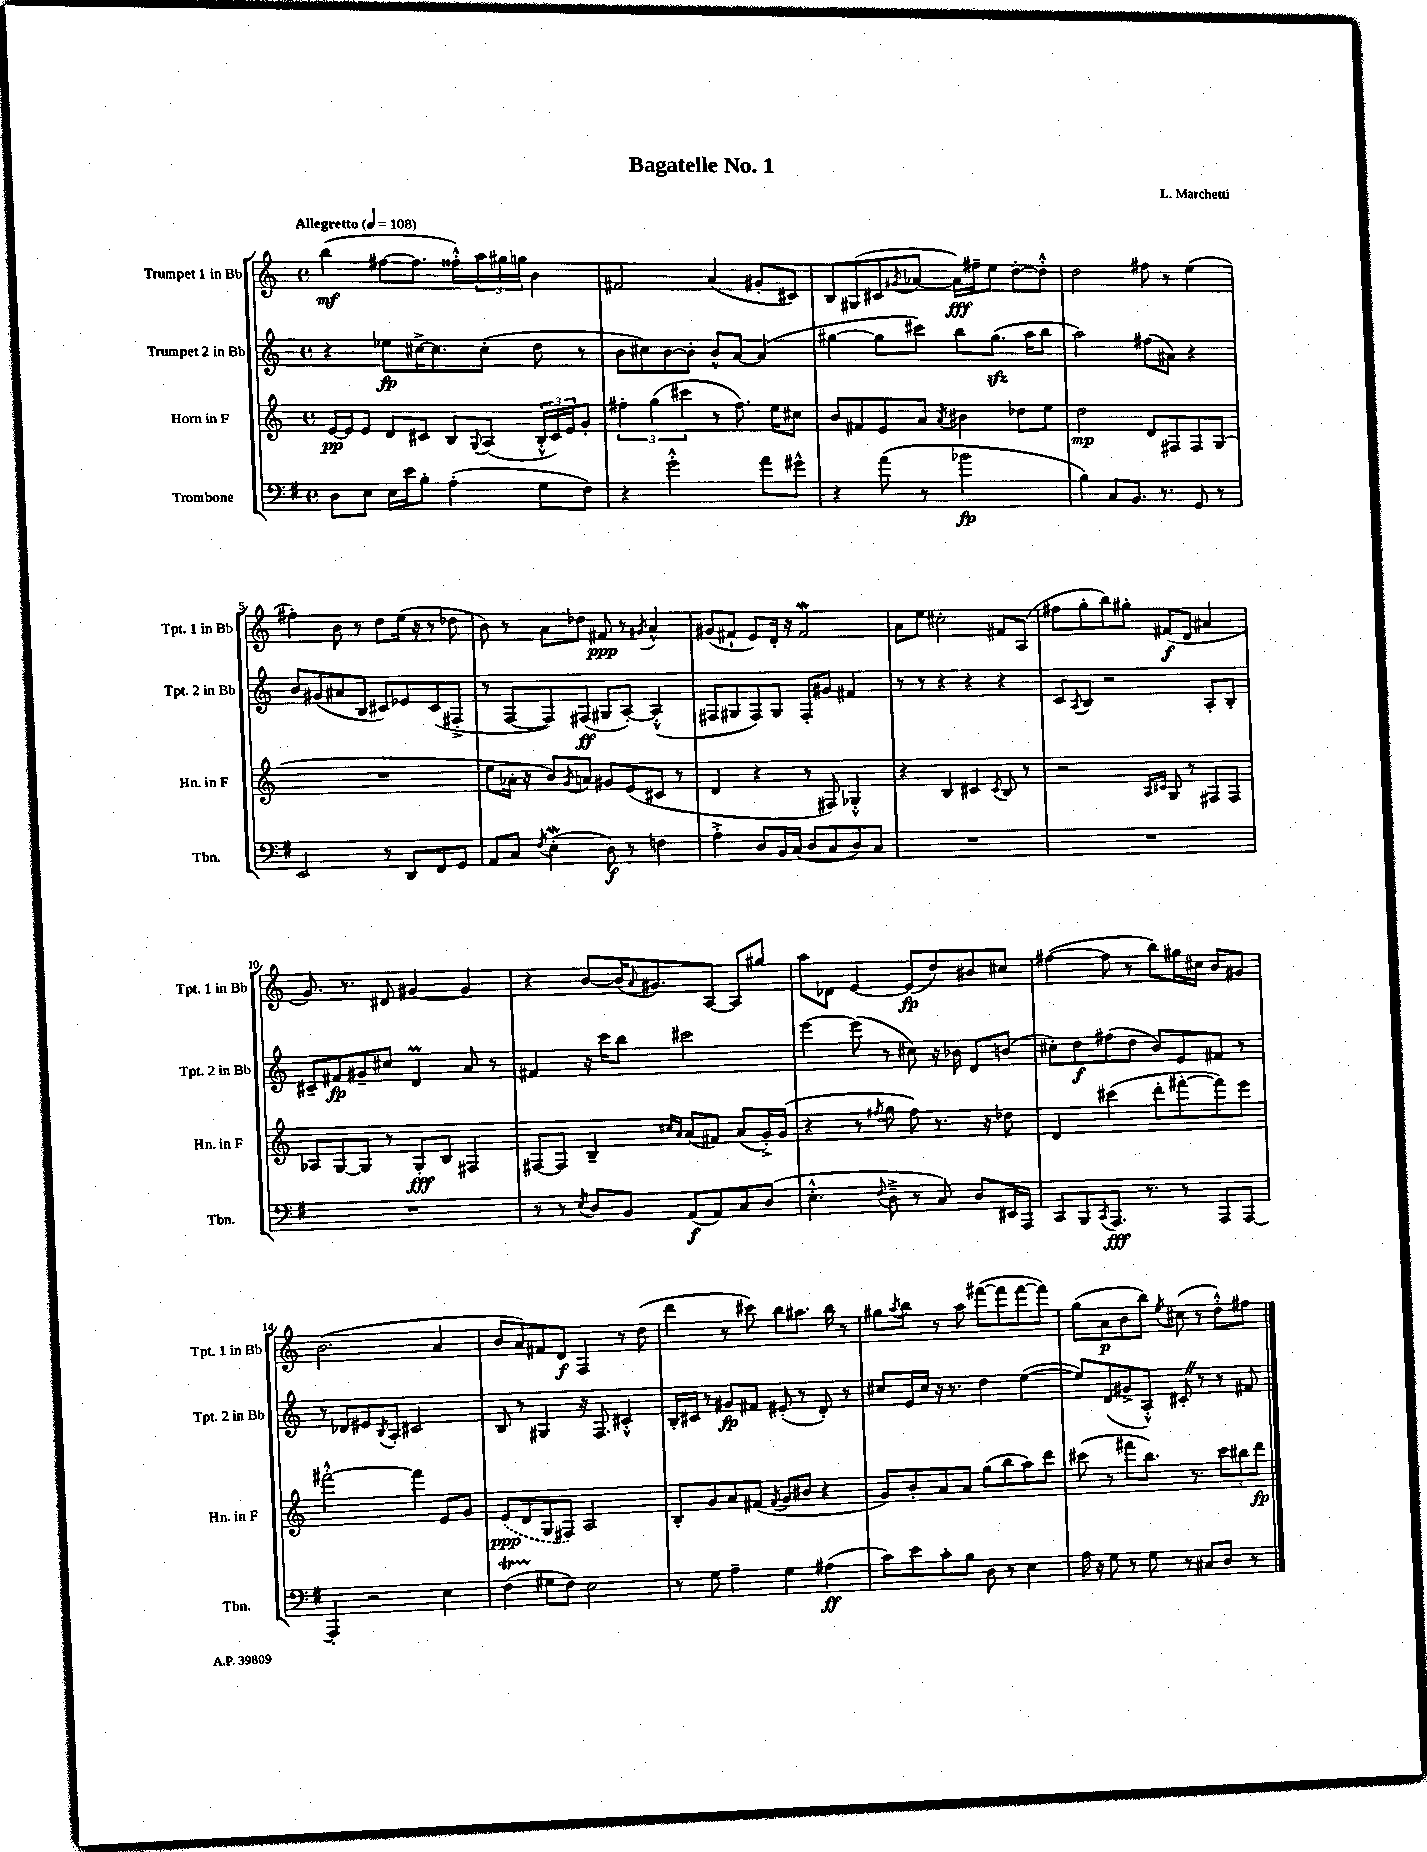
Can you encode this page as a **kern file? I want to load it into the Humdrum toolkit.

**kern	**dynam	**kern	**dynam	**kern	**dynam	**kern	**dynam
*part4	*part4	*part3	*part3	*part2	*part2	*part1	*part1
*staff4	*staff4	*staff3	*staff3	*staff2	*staff2	*staff1	*staff1
*I"Trombone	*	*I"Horn in F	*	*I"Trumpet 2 in Bb	*	*I"Trumpet 1 in Bb	*
*I'Tbn.	*	*I'Hn. in F	*	*I'Tpt. 2 in Bb	*	*I'Tpt. 1 in Bb	*
*clefF4	*	*clefG2	*	*clefG2	*	*clefG2	*
*k[f#]	*	*k[]	*	*k[]	*	*k[]	*
*M4/4	*	*M4/4	*	*M4/4	*	*M4/4	*
*met(c)	*	*met(c)	*	*met(c)	*	*met(c)	*
*MM108	*	*MM108	*	*MM108	*	*MM108	*
=1	=1	=1	=1	=1	=1	=1	=1
!	!	!	!	!	!	!LO:TX:a:B:t=Allegretto	!
8D\L	.	[16e/LL	pp	4r	.	(4bb\	mf
.	.	16e/J]	.	.	.	.	.
8E\J	.	8e/J	.	.	.	.	.
16E\LL	.	8d/L	.	8ee-X\L	fp	[8ff#X\L	.
16e\J	.	.	.	.	.	.	.
8B'\J	.	8c#X/J	.	[16cc#X^\K	.	8.ff#\J]	.
.	.	.	.	8.cc#\]	.	.	.
(4A'\	.	8B/L	.	.	.	.	.
.	.	.	.	.	.	16ff##X'^^\LL)	.
.	.	8qqG/	.	.	.	.	.
.	.	(8A/J	.	(8cc#'\J	.	24aa\	.
.	.	.	.	.	.	24gg#X\	.
.	.	.	.	.	.	24ggn\JJ	.
8G\L	.	24B'^^/LL	.	8dd\	.	4b\	.
.	.	24c#/)	.	.	.	.	.
.	.	24e/J	.	.	.	.	.
8F#\J)	.	8g'/J	.	8r	.	.	.
=2	=2	=2	=2	=2	=2	=2	=2
4r	.	6ff#X'\	.	8b\L	.	2f#X/	.
.	.	.	.	8cc#X\)	.	.	.
.	.	(6gg\	.	.	.	.	.
2g'^^\	.	.	.	[8b\	.	.	.
.	.	6ccc#X\	.	.	.	.	.
.	.	.	.	8b'\J]	.	.	.
.	.	8r	.	8b^^/L	.	(4a/	.
.	.	8.ff#\)	.	[8a/J	.	.	.
8a\L	.	.	.	(4a/]	.	8g#X'/L	.
.	.	16ee\KL	.	.	.	.	.
8g#X^^\J	.	8cc#X\J	.	.	.	8c#X/J)	.
=3	=3	=3	=3	=3	=3	=3	=3
4r	.	8b/L	.	[4gg#X\	.	8B/L	.
.	.	8f#X/	.	.	.	(8G#X/	.
(8a\	.	8e/	.	8gg#\L]	.	8c#X/	.
.	.	.	.	.	.	8qg#X/	.
8r	.	8a/J	.	8ccc#X\J)	.	[8a-X/J	.
.	.	8qa/	.	.	.	.	.
2b-X\	fp	4b#X\	.	8bb\L	.	16a-\LL])	fff
.	.	.	.	.	.	16ff#X~\J	.
.	.	.	.	(8.gg#zz\J	.	8ee\J	.
.	.	8dd-X\L	.	.	.	[8dd'\L	.
.	.	.	.	16aa\KL	.	.	.
.	.	8ee\J	.	8bb\J	.	8dd'^^\J]	.
=4	=4	=4	=4	=4	=4	=4	=4
4B\)	.	2dd\	mp	2aa\)	.	2dd\	.
8C/L	.	.	.	.	.	.	.
8.BB/J	.	.	.	.	.	.	.
.	.	8d/L	.	(8ff#X\L	.	8ff#X\	.
8.r	.	.	.	.	.	.	.
.	.	8F#X/	.	8a#X\J)	.	8r	.
8GG/	.	8F#/	.	4r	.	(4ee\	.
8r	.	(8G/J	.	.	.	.	.
!!LO:LB:g=z
=5	=5	=5	=5	=5	=5	=5	=5
2EE/	.	1r	.	8b/L	.	4ff#X'\)	.
.	.	.	.	(8g#X/	.	.	.
.	.	.	.	8a#X/	.	8b\	.
.	.	.	.	8B/J	.	8r	.
8r	.	.	.	8c#X/L)	.	8dd\L	.
8DD/L	.	.	.	8e-X/	.	(16ee\Jk	.
.	.	.	.	.	.	16r	.
8FF#/	.	.	.	(8c#/	.	8r	.
8GG/J	.	.	.	8F#X'^/J	.	8dd-X\	.
=6	=6	=6	=6	=6	=6	=6	=6
8AA/L	.	8ee\L	.	8r	.	8b\)	.
8C/J	.	16a-X'\Jk	.	[8F/L	.	8r	.
.	.	16r	.	.	.	.	.
8qF#/	.	.	.	.	.	.	.
(4EW'\	.	8b/L)	.	8F/])	.	8a\L	.
.	.	8qg/	.	.	.	.	.
.	.	8an/J	.	(8F#X/J	ff	8dd-X\J	.
8D\)	f	8g#X/L	.	8G#X/L	.	8f#X/	ppp
8r	.	(8e/	.	[8A'/J)	.	8r	.
.	.	.	.	.	.	8qg#X/	.
4Fn\	.	8c#X/J	.	(4A'^^/]	.	4a^^/	.
.	.	8r	.	.	.	.	.
=7	=7	=7	=7	=7	=7	=7	=7
4A'^\	.	4d/	.	8F#X/L	.	(8g#X/L	.
.	.	.	.	8G#X/	.	8f#X`/J	.
8D/L	.	4r	.	8F#/)	.	8e/L)	.
16BB/L	.	.	.	8G#/J	.	16d'/Jk	.
(16C/JJ	.	.	.	.	.	16r	.
8D/L	.	8r	.	8F#'/L	.	2f#W/	.
8C/	.	8F#X/)	.	8g#X/J	.	.	.
8D/)	.	4G-X'^^/	.	4f#X/	.	.	.
8C/J	.	.	.	.	.	.	.
=8	=8	=8	=8	=8	=8	=8	=8
1r	.	4r	.	8r	.	8a\L	.
.	.	.	.	8r	.	8ee\J	.
.	.	4B/	.	4r	.	2cc#X'\	.
.	.	4c#X/	.	4r	.	.	.
.	.	8qc#/	.	.	.	.	.
.	.	8B/	.	4r	.	8f#X/L	.
.	.	8r	.	.	.	(8A/J	.
=9	=9	=9	=9	=9	=9	=9	=9
1r	.	2r	.	8c/L	.	8ff#X\L	.
.	.	.	.	8qA/	.	.	.
.	.	.	.	8B/J	.	8gg'\	.
.	.	.	.	2r	.	8bb\)	.
.	.	.	.	.	.	8gg#X'\J	.
.	.	16qqA/LL	.	.	.	.	.
.	.	16qqc#X/JJ	.	.	.	.	.
.	.	8G/	.	.	.	(8f#X/L	f
.	.	8r	.	.	.	8d/J	.
.	.	8F#X/L	.	8A'/L	.	4a#X/	.
.	.	8F#/J	.	8B'/J	.	.	.
!!LO:LB:g=z
=10	=10	=10	=10	=10	=10	=10	=10
1r	.	8A-X/L	.	8c#X~/L	.	8.g/)	.
.	.	[8G/	.	8f#X/	fp	.	.
.	.	.	.	.	.	8.r	.
.	.	8G/J]	.	8g#X~/	.	.	.
.	.	8r	.	8cc#X/J	.	8d#X/	.
.	.	8G'/L	fff	4dM/	.	[4g#X/	.
.	.	8B/J	.	.	.	.	.
.	.	4F#X/	.	8a/	.	4g#/]	.
.	.	.	.	8r	.	.	.
=11	=11	=11	=11	=11	=11	=11	=11
8r	.	[8F#X/L	.	4f#X/	.	4r	.
8r	.	8F#/J]	.	.	.	.	.
8qE/	.	.	.	.	.	.	.
8D/L	.	4B~/	.	16r	.	[8b/L	.
.	.	.	.	16ccc\KL	.	.	.
8BB/J	.	.	.	8bb\J	.	(16b/K]	.
.	.	.	.	.	.	8qqa/	.
.	.	.	.	.	.	8.g#X/)	.
.	.	16qqcc#X/LL	.	.	.	.	.
.	.	16qqa/JJ	.	.	.	.	.
(8AA/L	f	(8a/L	.	2ccc#X\	.	.	.
8AA/)	.	8f#X/J)	.	.	.	[8A/J	.
8C/	.	(8a/L	.	.	.	8A/L]	.
(8D/J	.	16g'^/L)	.	.	.	8gg#X/J	.
.	.	(16g/JJ	.	.	.	.	.
=12	=12	=12	=12	=12	=12	=12	=12
4.E'^^\	.	4r	.	[4eee\	.	8aa\L	.
.	.	.	.	.	.	8d-X\J	.
.	.	8r	.	(8eee\]	.	[4e/	.
8qqF#/	.	8qff#X/	.	.	.	.	.
8D~^\	.	8gg\	.	8r	.	.	.
8r	.	8ff#\)	.	8cc#X\)	.	(8e/L]	fp
8C/)	.	8.r	.	16r	.	8dd/)	.
.	.	.	.	16b-X\	.	.	.
8D/L	.	.	.	8d/L	.	8b#X/	.
.	.	16r	.	.	.	.	.
16EE#X/L	.	8dd-X\	.	(8bn/J	.	8cc#X/J	.
16AAA/JJ	.	.	.	.	.	.	.
=13	=13	=13	=13	=13	=13	=13	=13
8CC/L	.	4d/	.	8cc#X'\L)	.	([4ff#X\	.
8BBB/	.	.	.	8dd\	f	.	.
8qCC/	.	.	.	.	.	.	.
8.AAA/J	fff	(4ccc#X\	.	(8ff#X\	.	8ff#\]	.
.	.	.	.	8dd\J	.	8r	.
8.r	.	.	.	.	.	.	.
.	.	8ddd'\L	.	8b/L)	.	8bb\L)	.
8r	.	[8fff#X'\	.	8e/	.	16gg#X\L	.
.	.	.	.	.	.	16cc#X\JJ	.
8AAA/L	.	8fff#\])	.	8f#X/J	.	8b/L	.
[8AAA/J	.	8eee\J	.	8r	.	8g#X/J	.
!!LO:LB:g=z
=14	=14	=14	=14	=14	=14	=14	=14
4AAA'/]	.	[2fff#X'^^\	.	8r	.	(2.b\	.
.	.	.	.	8d-X/L	.	.	.
2r	.	.	.	8e#X/	.	.	.
.	.	.	.	8qB/	.	.	.
.	.	.	.	8A'/J	.	.	.
.	.	4fff#\]	.	2c#X/	.	.	.
4E\	.	8e/L	.	.	.	4a/	.
.	.	8g/J	.	.	.	.	.
=15	=15	=15	=15	=15	=15	=15	=15
(4F#t\	.	(8e/L	ppp	8B/	.	8b/L	.
.	.	8d/	.	8r	.	8a/)	.
8G#X\L	.	8G/	.	4G#X/	.	8f#X/	.
8F#\J)	.	8F#X/J)	.	.	.	8d/J	f
2E\	.	2A/	.	16r	.	4F/	.
.	.	.	.	8.F/	.	.	.
.	.	.	.	4c#X'^^/	.	8r	.
.	.	.	.	.	.	(8dd\	.
=16	=16	=16	=16	=16	=16	=16	=16
8r	.	8B'/L	.	16B'/LL	.	4ddd\	.
.	.	.	.	16c#X/JJ	.	.	.
8G\	.	8g/	.	8r	.	.	.
4A~\	.	8a/	.	8g#X/L	fp	8r	.
.	.	(8f#X/J	.	8f#X/J	.	8ccc#X\)	.
.	.	8qf#/	.	.	.	.	.
4G\	.	8g/L	.	(8e#X'/	.	8bb\L	.
.	.	8b#X/J	.	8r	.	8.aa#X\J	.
(4A#X\	ff	4r	.	8d'/)	.	.	.
.	.	.	.	.	.	16bb\	.
.	.	.	.	8r	.	8r	.
=17	=17	=17	=17	=17	=17	=17	=17
8c\L)	.	8g/L)	.	8cc#X/L	.	8gg#X\L	.
.	.	.	.	.	.	8qaa/	.
8e\	.	8b'/	.	16e/L	.	8bb\J	.
.	.	.	.	16cc#/JJ	.	.	.
8c'\	.	8a/	.	16r	.	8r	.
.	.	.	.	8.r	.	.	.
8B\J	.	8a/J	.	.	.	8aa\	.
8D\	.	(8gg\L	.	4dd\	.	([8fff#X\L	.
8r	.	8bb\	.	.	.	8fff#\]	.
4E\	.	8aa\)	.	([4ee\	.	[8fff#\	.
.	.	8ddd\J	.	.	.	8fff#\J])	.
=18	=18	=18	=18	=18	=18	=18	=18
16A\	.	(8ccc#X\	.	8ee/L])	.	(8gg\L	.
16r	.	.	.	.	.	.	.
8G\	.	8r	.	(8d/	.	8a\	p
8r	.	8fff#X\L	.	8g#X^/	.	8b\	.
8G\	.	8.bb\J)	.	8A'^^/J)	.	8bb\J)	.
.	.	.	.	.	.	8qee/	.
8r	.	.	.	8c#X'Z/	.	(8cc#X\	.
.	.	8.r	.	.	.	.	.
8C#X/L	.	.	.	8r	.	8r	.
8D/J	.	12ccc#\L	.	8r	.	8dd'^^\L)	.
.	.	12bb#X\	.	.	.	.	.
8r	.	.	.	8f#X/	.	8ff#X\J	.
.	.	12ddd\J	fp	.	.	.	.
==	==	==	==	==	==	==	==
*-	*-	*-	*-	*-	*-	*-	*-
